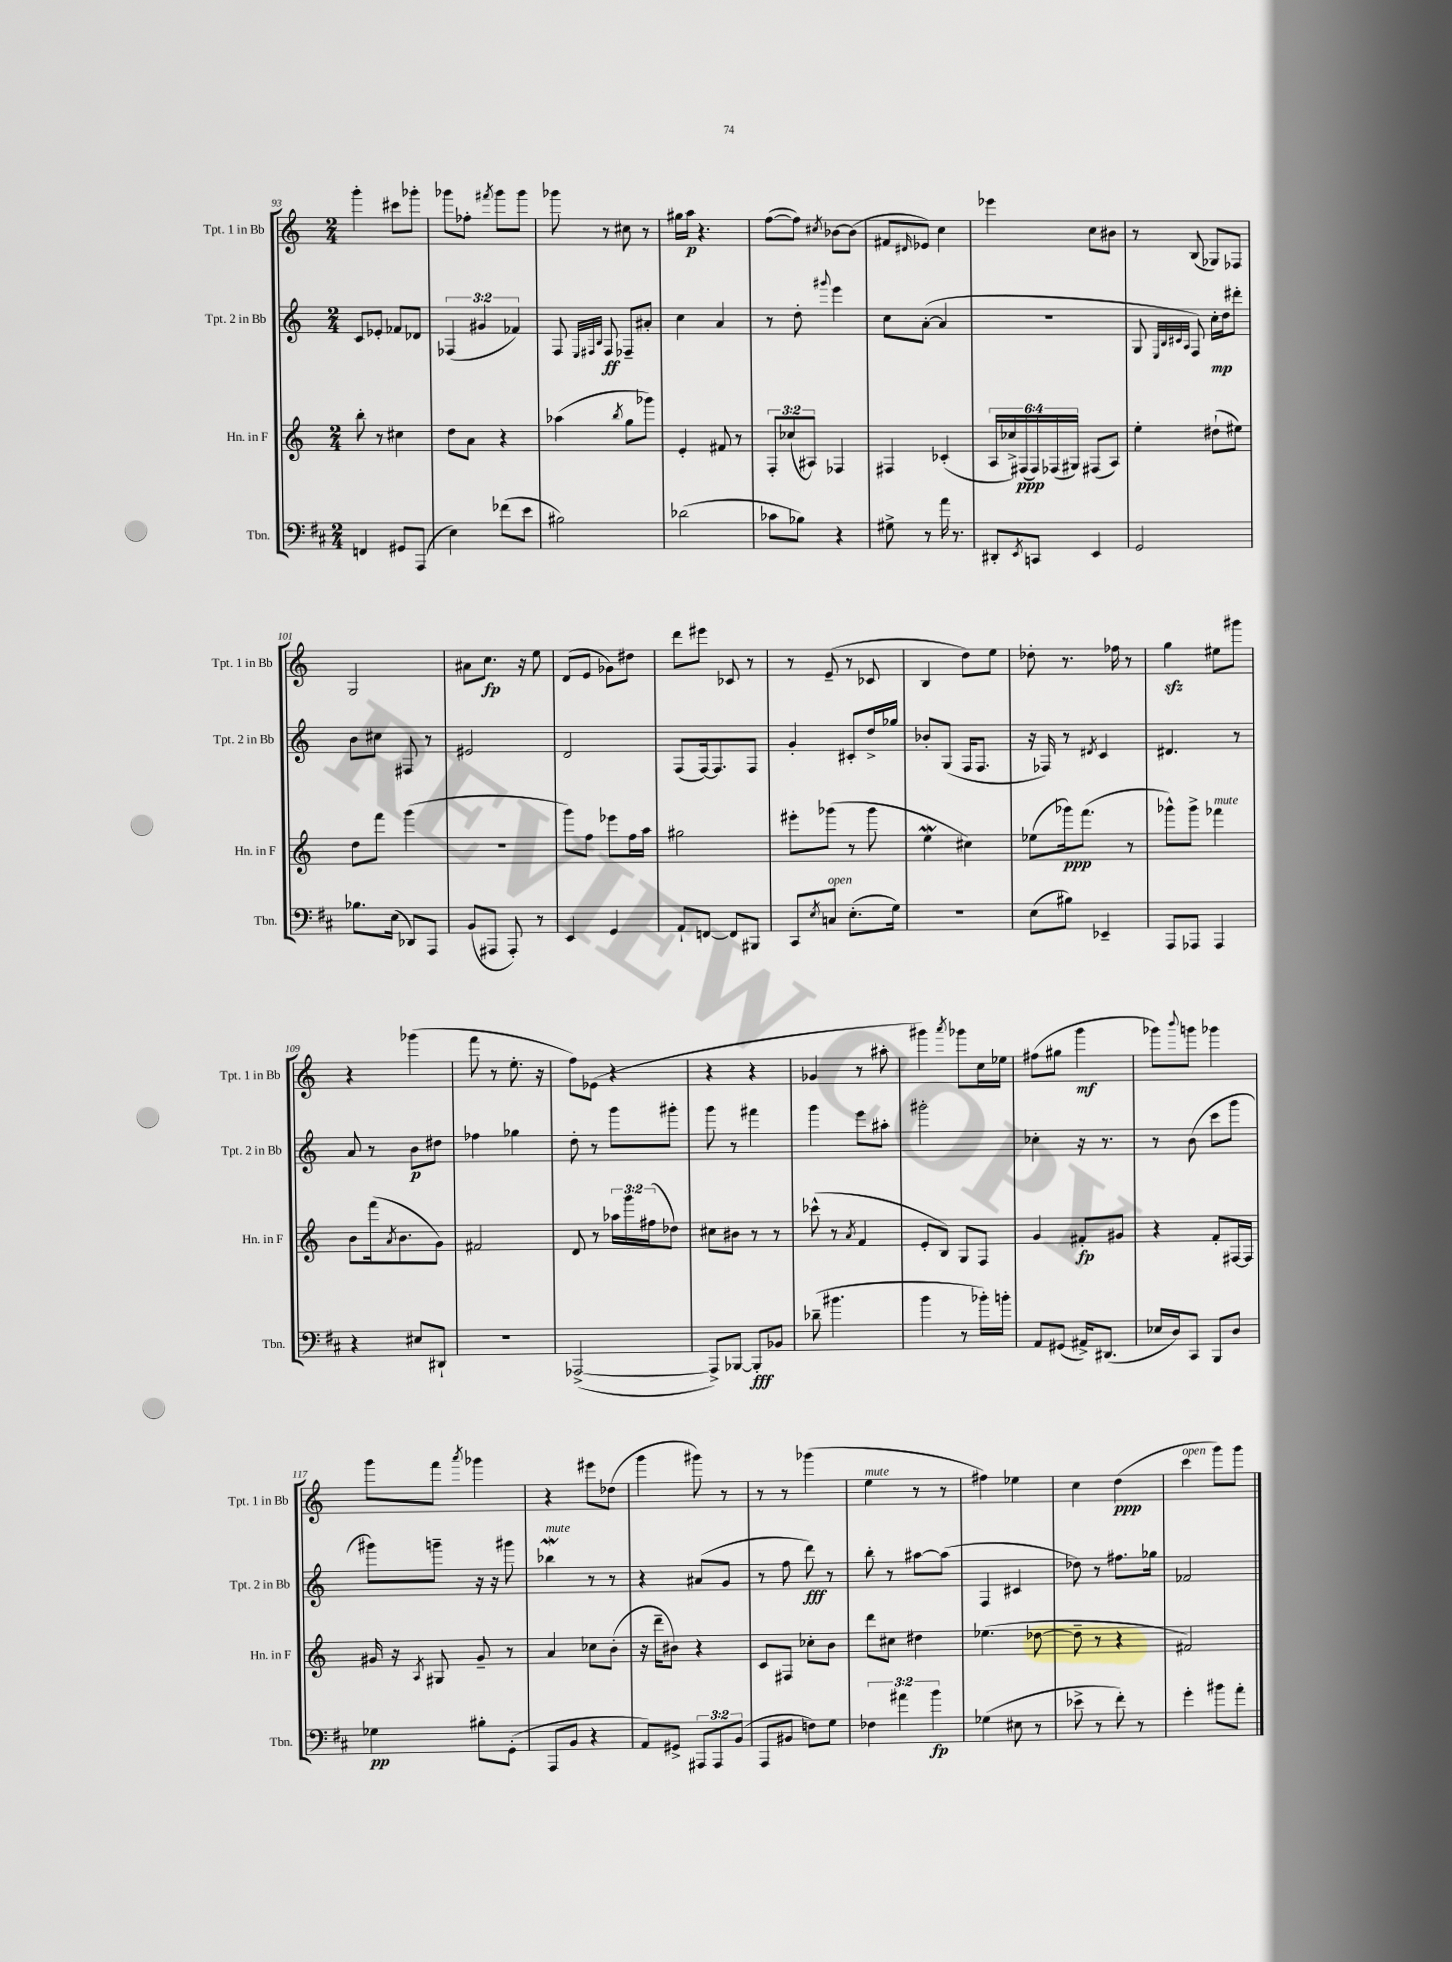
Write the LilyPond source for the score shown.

<<
\new StaffGroup <<
\new Staff = "s0" \with { instrumentName = "Tpt. 1 in Bb" shortInstrumentName = "Tpt. 1 in Bb" } {
    \clef treble \key c \major \numericTimeSignature \time 2/4
    g'''4-. cis'''8 ges'''8-. |
    ges'''8 fes''8-. \acciaccatura { fis'''8 } ges'''8 ges'''8 |
    ges'''8 r8 cis''8 r8 |
    gis''16 a''16\p r4. |
    f''8~( f''8) \acciaccatura { cis''8 } bes'8~ bes'8( |
    fis'8 \grace { dis'16 } ees'8) c''4 |
    ees'''4 c''8 bis'8 |
    r8 b8( ges8) fes8 |
    g2 |
    ais'8 c''8.\fp r16 e''8 |
    d'8( e'8 ges'8) dis''8 |
    d'''8 eis'''8 ces'8 r8 |
    r8 e'8--( r8 ces'8 |
    b4 d''8) e''8 |
    des''8-. r8. fes''16 r8 |
    g''4\sfz eis''8 gis'''8 |
    r4 ges'''4( |
    f'''8 r8 e''8.-. r16 |
    f''8) ees'8( r4 |
    r4 r4 |
    ges'4 r8 ais''8-. |
    gis'''4) \acciaccatura { a'''8 } ges'''8 c''16 ees''16 |
    fis''8( gis''8 g'''4\mf |
    ges'''8) \appoggiatura { b'''8 } g'''8 ges'''4 |
    g'''8 f'''8 \acciaccatura { a'''8 } ges'''4 |
    r4 eis'''8 des''8( |
    g'''4 gis'''8) r8 |
    r8 r8 ges'''4( |
    e''4^\markup { \italic "mute" } r8 r8 |
    fis''4) ees''4 |
    c''4 d''4\ppp( |
    c'''4^\markup { \italic "open" } g'''8) g'''8 \bar "|." |
}
\new Staff = "s1" \with { instrumentName = "Tpt. 2 in Bb" shortInstrumentName = "Tpt. 2 in Bb" } {
    \clef treble \key c \major \numericTimeSignature \time 2/4 \override Staff.TupletNumber.text = #tuplet-number::calc-fraction-text
    c'8 ees'8-. fes'8 des'8 |
    \tuplet 3/2 { fes4( gis'4 fes'4) } |
    f8 \grace { e32 fis32 b32 } fis8\ff fes8-- ais'8-. |
    c''4 a'4 |
    r8 d''8-. \appoggiatura { gis'''8 } e'''4 |
    c''8 a'8~-.( a'4 |
    r2 |
    g8 \grace { e32 b32 cis'32 a32 } f8) c''16-.\mp d''16 dis'''8-. |
    b'8 cis''8 fis8 r8 |
    eis'2 |
    d'2 |
    f8( f16~) f8. f8 |
    g'4-. cis'8-. d''16-> ges''16 |
    bes'8-. g8( f16 f8. |
    r16 fes16) r8 \acciaccatura { dis'8 } c'4 |
    dis'4. r8 |
    a'8 r8 b'8\p dis''8 |
    fes''4 ges''4 |
    d''8-. r8 g'''8 gis'''8-. |
    g'''8 r8 fis'''4 |
    g'''4 e'''8 ais''8-. |
    gis'''2-. |
    ces''4-. r16 r8. |
    r8 b'8( c'''8 g'''8 |
    gis'''8) g'''8-- r16 r16 gis'''8 |
    bes''4\mordent^\markup { \italic "mute" } r8 r8 |
    r4 ais'8( g'8 |
    r8 f''8 d'''8\fff) r8 |
    b''8-. r8 ais''8~ ais''8( |
    f4 cis'4 |
    des''8) r8 fis''8. ges''16 |
    fes'2 \bar "|." |
}
\new Staff = "s2" \with { instrumentName = "Hn. in F" shortInstrumentName = "Hn. in F" } {
    \clef treble \key c \major \numericTimeSignature \time 2/4 \override Staff.TupletNumber.text = #tuplet-number::calc-fraction-text
    b''8-. r8 cis''4 |
    d''8 a'8 r4 |
    aes''4( \acciaccatura { b''8 } g''8 ges'''8) |
    e'4-. fis'8 r8 |
    \tuplet 3/2 { f8-. ces''8( ais8) } fes4 |
    fis4 ces'4-.( |
    \tuplet 6/4 { a16 ces''16->) fis16\ppp( fis16) fes16( gis16) } fis8( a8) |
    e''4-. dis''8-!( eis''8) |
    d''8 f'''8 g'''4( |
    r2 |
    g'''8) f''8 ees'''8 f''16 a''16 |
    gis''2 |
    eis'''8-. ges'''8( r8 ges'''8 |
    e''4\mordent cis''4) |
    ees''8( ges'''16\ppp) f'''8.( r8 |
    ges'''8-^) ges'''8-> fes'''4^\markup { \italic "mute" } |
    b'8 f'''16( \acciaccatura { a'8 } b'8. g'8) |
    fis'2 |
    d'8 r8 \tuplet 3/2 { aes''16 g'''16 fis''16( } des''8) |
    cis''8 bis'8 r8 r8 |
    ces'''8-^( r8 \acciaccatura { a'8 } f'4 |
    e'8-. b8) g8 f8 |
    g'4 fis'8-.\fp gis'8 |
    r4 f'8-. fis16~ fis16 |
    gis'16 r16 \acciaccatura { a8 } gis8 gis'8-- r8 |
    a'4 ces''8 b'8-.( |
    r16 d'''16-- bis'8) r4 |
    c'8 fis8 ces''8-. b'8 |
    d'''8 cis''8 dis''4 |
    ees''4.( des''8~ |
    des''8-- r8 r4 |
    fis'2) \bar "|." |
}
\new Staff = "s3" \with { instrumentName = "Tbn." shortInstrumentName = "Tbn." } {
    \clef bass \key d \major \numericTimeSignature \time 2/4 \override Staff.TupletNumber.text = #tuplet-number::calc-fraction-text
    f,4 gis,8 a,,8( |
    e4) fes'8( e'8 |
    bis2) |
    des'2( |
    ces'8 bes8) r4 |
    gis8-> r8 a'16 r8. |
    dis,8-. \acciaccatura { e,8 } c,8 e,4 |
    g,2 |
    bes8. e16( des,8) a,,8 |
    b,8( ais,,8 ais,,8-.) r8 |
    e,4 g,4 |
    a,8-! f,8~ f,8 bis,,8 |
    cis,8 \acciaccatura { e8 } c8^\markup { \italic "open" } e8.-.( g16) |
    R2 |
    e8( bis8) ees,4-- |
    a,,8 aes,,8 aes,,4 |
    r4 eis8 dis,8-! |
    R2 |
    aes,,2~->( |
    aes,,8->) bes,,8~ bes,,8-.\fff bes,8 |
    des'8--( bis'4. |
    b'4 r8 bes'16-.) b'16-. |
    a,8 gis,8( ais,16->) dis,8.( |
    ees16 d16) cis,8 b,,8 d8 |
    ges4\pp bis8-. g,8-.( |
    a,,8 b,8 r4 |
    a,8) gis,8-> \tuplet 3/2 { ais,,8 ais,,8 b,8( } |
    a,,8 bis,8 f8) g8 |
    \tuplet 3/2 { fes4 ais'4 b'4\fp } |
    ges4( eis8 r8 |
    ees'8-> r8 fis'8-.) r8 |
    g'4-. bis'8 a'8-. \bar "|." |
}
>>
>>
\layout { \context { \Score currentBarNumber = #93 } }
